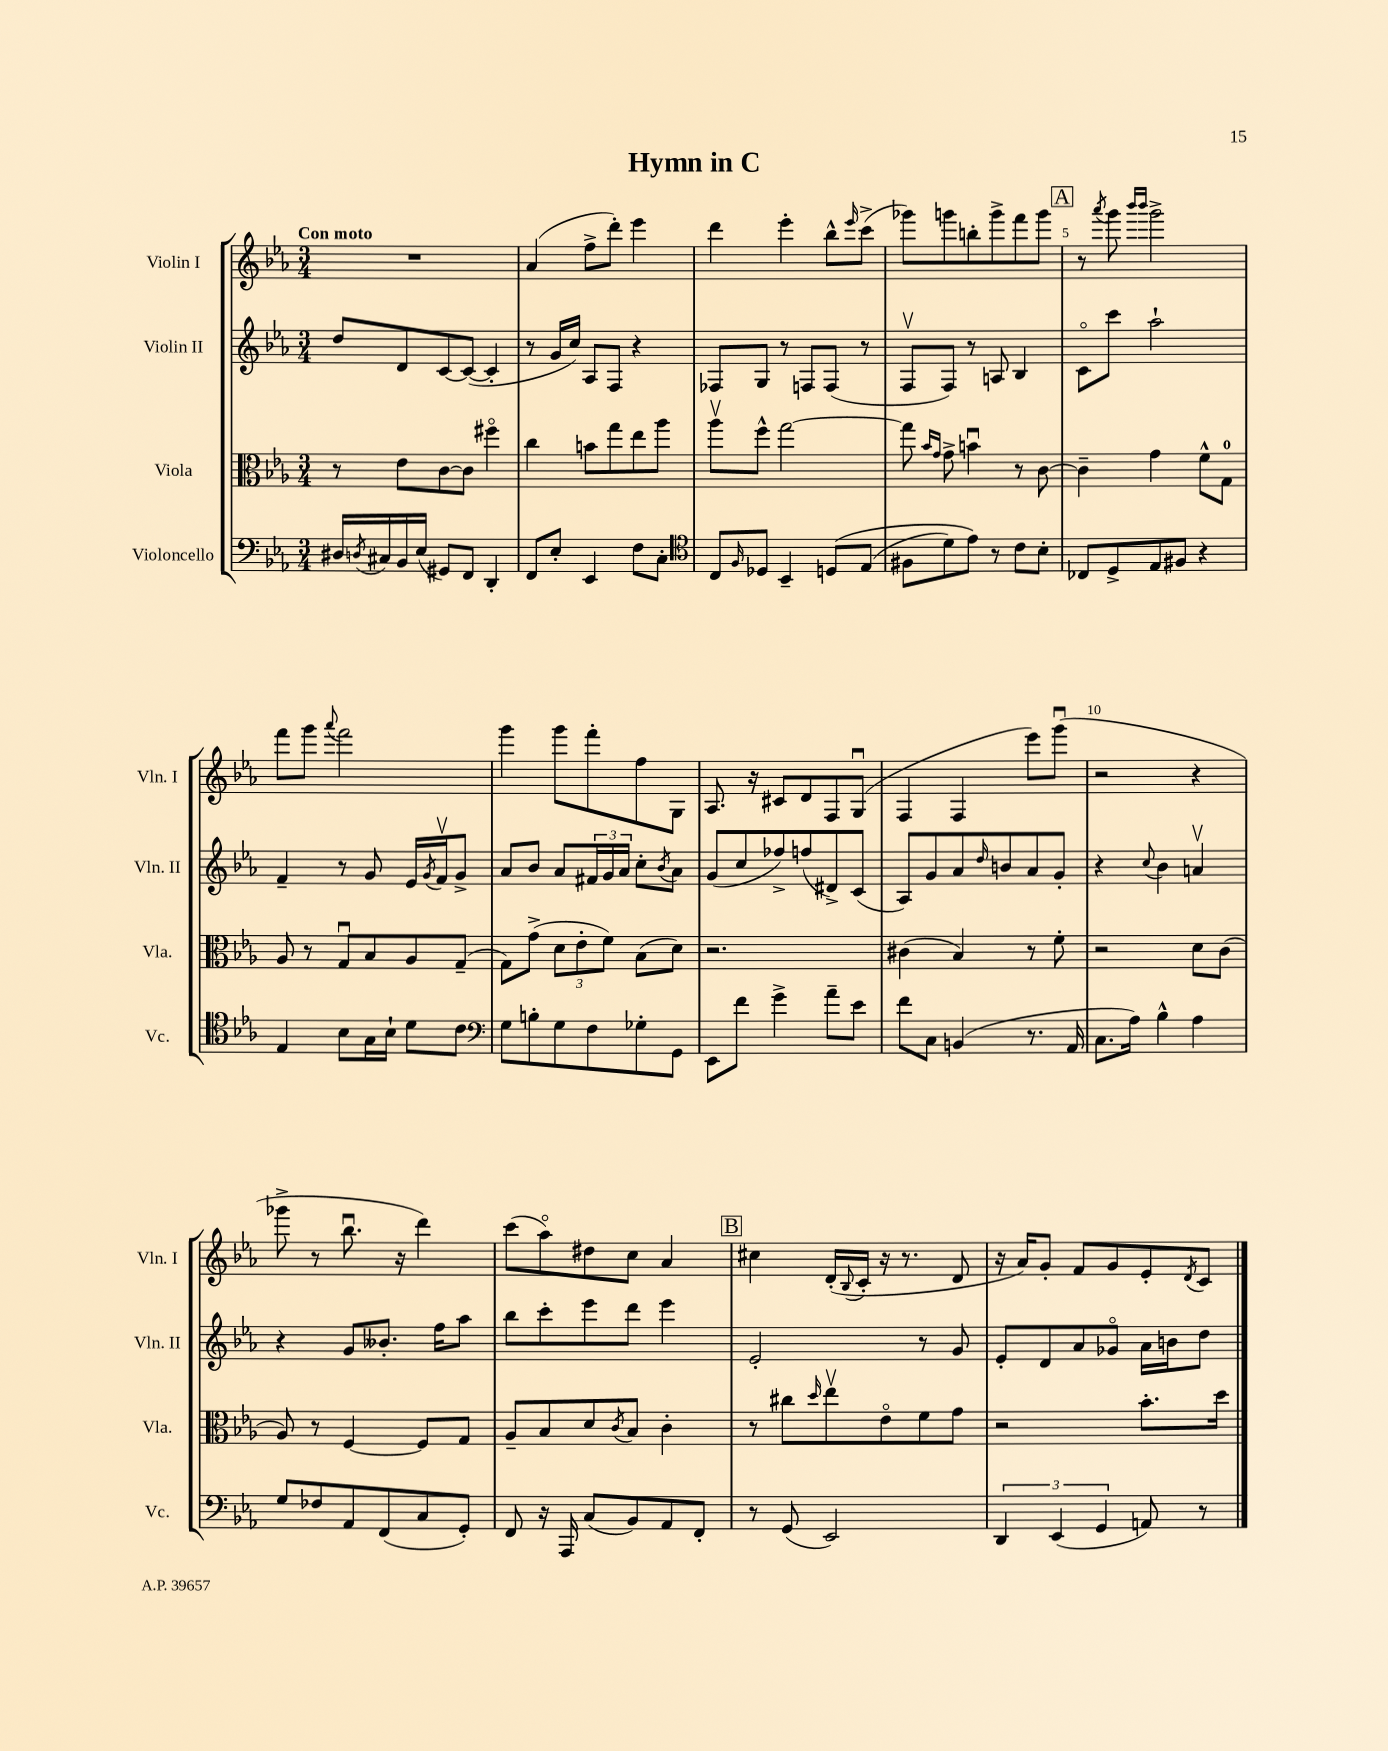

**kern	**kern	**kern	**kern
*part4	*part3	*part2	*part1
*staff4	*staff3	*staff2	*staff1
*I"Violoncello	*I"Viola	*I"Violin II	*I"Violin I
*I'Vc.	*I'Vla.	*I'Vln. II	*I'Vln. I
*clefF4	*clefC3	*clefG2	*clefG2
*k[b-e-a-]	*k[b-e-a-]	*k[b-e-a-]	*k[b-e-a-]
*M3/4	*M3/4	*M3/4	*M3/4
=1	=1	=1	=1
!	!	!	!LO:TX:a:B:t=Con moto
16D#X/LL	8r	8dd/L	2.r
8qDn/	.	.	.
16C#X/	.	.	.
16BB-/	8e-\L	8d/	.
(16E-/JJ	.	.	.
8GG#X/L)	[8c\	[8c/	.
8FF/J	8c\J]	(8c/J_	.
4DD'/	4ff#X\	4c'/]	.
=2	=2	=2	=2
8FF/L	4cc\	8r	(4a-/
8E-'/J	.	16g/LL	.
.	.	16cc/JJ)	.
4EE-/	8bn\L	8A-/L	8ff^\L
.	8gg\	8F/J	8ddd'\J)
8F\L	8ee-\	4r	4eee-\
8C'\J	8aa-\J	.	.
=3	=3	=3	=3
*clefC4	*	*	*
8C/L	8aa-v\L	8F-X/L	4ddd\
16qqF/	.	.	.
8D-X/J	8ff^^\J	8G/J	.
4BB-~/	[2gg\	8r	4eee-'\
.	.	8Fn/L	.
(8Dn/L	.	(8F/J	8bb-^^\L
.	.	.	16qqeee-/
(8E-/J	.	8r	(8ccc^\J
=4	=4	=4	=4
8F#X\L	8gg\]	8Fv/L	8ggg-X\L)
.	16qqb-/LL	.	.
.	16qqg/JJ	.	.
8d\)	8g^\	8F/J)	8gggn\
8e-\J)	4bnu\	8r	8bbn'\
8r	.	8An/	8ggg^\
8c\L	8r	4B-/	8fff\
8B-'\J	[8c\	.	8ggg\J
!!LO:REH:place=s1:t=A
=5	=5	=5	=5
8C-X/L	4c~\]	8c\L	8r
.	.	.	8qaaa-/
8D^/	.	8ccc\J	8ggg\
.	.	.	16qqbbb-/LL
.	.	.	16qqbbb-/JJ
8E-/	4g\	2aa-`\	2ggg^\
8F#X/J	.	.	.
4r	8f^^\L	.	.
.	8G\J	.	.
!!LO:LB:g=z
=6	=6	=6	=6
4E-/	8A-/	4f~/	8fff\L
.	8r	.	8ggg\J
.	.	.	8qqaaa-/
8B-\L	8Gu/L	8r	2fff\
16G\L	8B-/	8g/	.
16B-`\JJ	.	.	.
8d\L	8A-/	16e-/LL	.
.	.	8qg/	.
.	.	16fv/J	.
8c\J	(8G~/J	8g^/J	.
=7	=7	=7	=7
*clefF4	*	*	*
8G\L	8G\L)	8a-/L	4ggg\
8Bn'\	(8g^\J	8b-/J	.
8G\	12d\L	8a-/L	8ggg\L
.	12e-'\	.	.
8F\	.	24f#X/L	8fff'\
.	12f\J)	24g/	.
.	.	24a-/JJ	.
8G-X'\	(8B-\L	8cc'\L	8ff\
.	.	8qb-/	.
8GG\J	8d\J)	8a-\J	8G\J
=8	=8	=8	=8
8EE-\L	2.r	(8g/L	8.A-/
8f\J	.	8cc/	.
.	.	.	16r
4g^\	.	8ff-X^/)	8c#X/L
.	.	(8ffn/	8d/
8a-~\L	.	8d#X^/)	8F/
8e-\J	.	(8c/J	(8Gu/J
=9	=9	=9	=9
8f\L	(4c#X\	8A-/L)	4F/
8C\J	.	8g/	.
(4BBn/	4B-/)	8a-/	4F/
.	.	16qqdd/	.
.	.	8bn/	.
8.r	8r	8a-/	8eee-\L)
.	8f'\	8g'/J	(8gggu\J
16AA-/	.	.	.
=10	=10	=10	=10
8.C\L	2r	4r	2r
16A-\Jk)	.	.	.
.	.	8qqcc/	.
4B-^^\	.	4b-\	.
4A-\	8d\L	4anv/	4r
.	(8c\J	.	.
!!LO:LB:g=z
=11	=11	=11	=11
8G/L	8A-/)	4r	8ggg-X^\
8F-X/	8r	.	8r
8AA-/	[4F/	8g/L	8.bb-u\
(8FF/	.	8.b--X'/J	.
.	.	.	16r
8C/	8F/L]	.	4ddd\)
.	.	16ff\KL	.
8GG'/J)	8G/J	8aa-\J	.
=12	=12	=12	=12
8FF/	8A-~/L	8bb-\L	(8ccc\L
16r	8B-/	8ccc'\	8aa-\)
16AAA-/	.	.	.
(8C/L	8d/	8eee-\	8dd#X\
.	8qc/	.	.
8BB-/)	8B-/J	8ddd\J	8cc\J
8AA-/	4c'\	4eee-\	4a-/
8FF'/J	.	.	.
!!LO:REH:place=s1:t=B
=13	=13	=13	=13
8r	8r	2e-'/	4cc#X\
(8GG/	8cc#X\L	.	.
.	16qqdd/	.	.
2EE-/)	8ee-v\	.	(16d'/LL
.	.	.	8qqB-/
.	.	.	16c'/JJ
.	8e-\	.	16r
.	.	.	8.r
.	8f\	8r	.
.	8g\J	8g/	8d/
=14	=14	=14	=14
6DD/	2r	8e-'/L	16r
.	.	.	16a-/KL)
.	.	8d/	8g'/J
(6EE-/	.	.	.
.	.	8a-/	8f/L
6GG/	.	.	.
.	.	8g-X/J	8g/
8AAn/)	8.b-'\L	16a-\LL	8e-'/
.	.	16bn\J	.
.	.	.	8qd/
8r	.	8dd\J	8c/J
.	16dd\Jk	.	.
==	==	==	==
*-	*-	*-	*-
